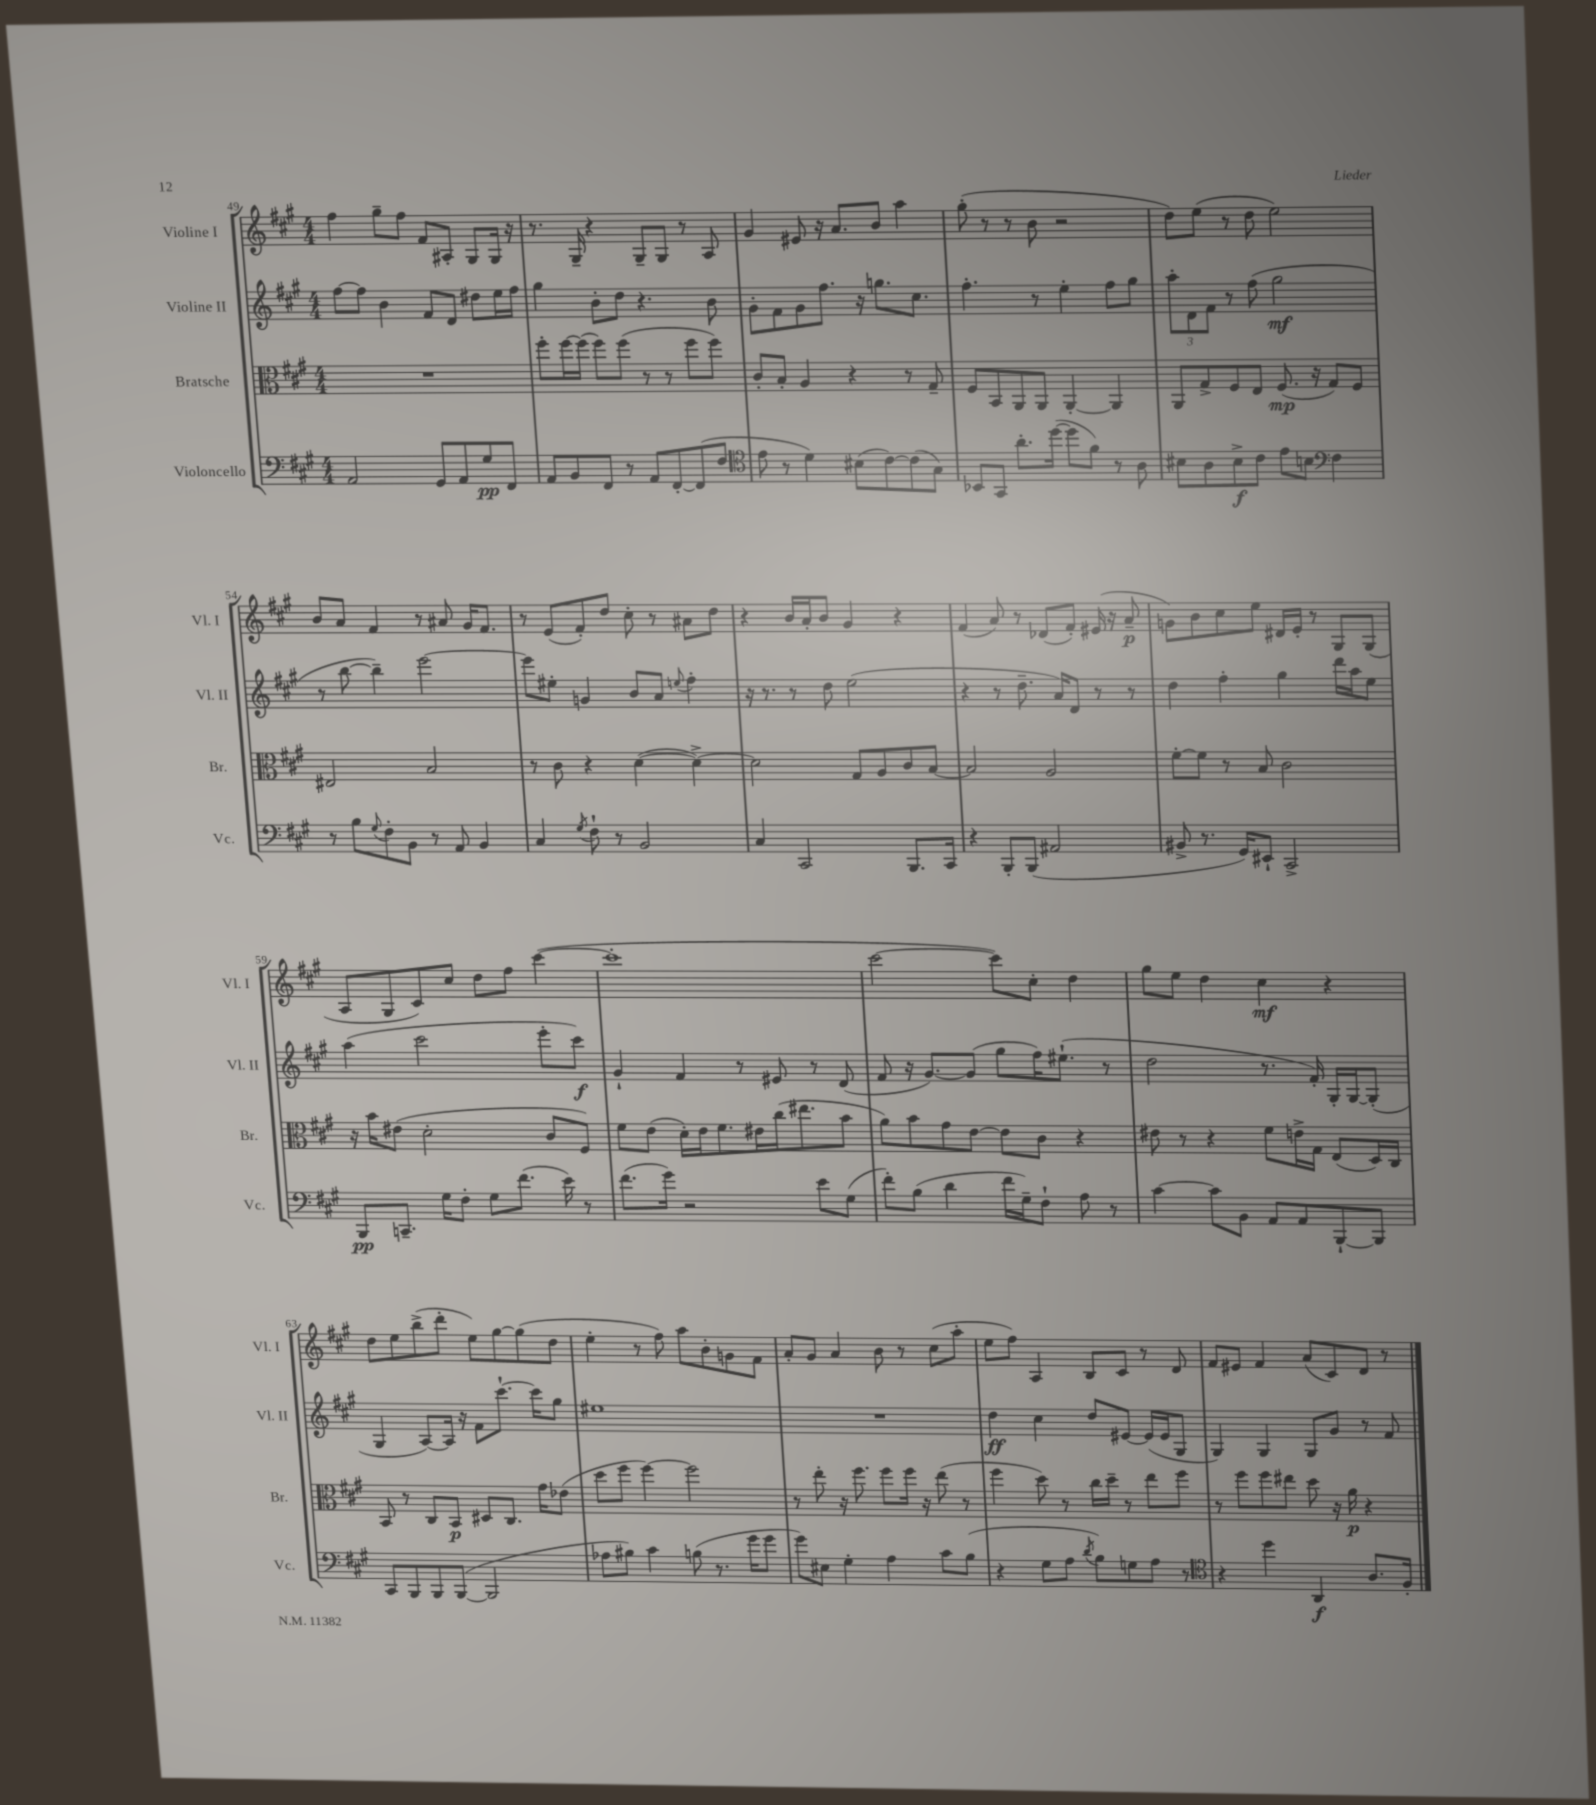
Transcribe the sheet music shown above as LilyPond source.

<<
\new StaffGroup <<
\new Staff = "s0" \with { instrumentName = "Violine I" shortInstrumentName = "Vl. I" } {
    \clef treble \key a \major \numericTimeSignature \time 4/4
    fis''4 gis''8-- fis''8 fis'8 ais8-. gis8 gis16 r16 |
    r8. gis16-- r4 gis8-- gis8 r8 a8 |
    gis'4 eis'8 r16 a'8. b'8 a''4 |
    gis''8-.( r8 r8 b'8 r2 |
    d''8) e''8( r8 d''8 e''2) |
    b'8 a'8 fis'4 r8 ais'8 gis'16 fis'8. |
    r8 e'8( fis'8-.) d''8 cis''8-. r8 ais'8 d''8 |
    r4 b'16 a'16-. b'8 gis'4 r4 |
    fis'4( a'8) r8 des'8( fis'8-.) eis'16( r16 a'8--\p |
    g'8) b'8 cis''8 e''8 dis'16 e'16-. r8 gis8 gis8( |
    a8 gis8 cis'8) cis''8 d''8 fis''8 cis'''4~( |
    cis'''1-. |
    cis'''2~ cis'''8) cis''8-. d''4 |
    gis''8 e''8 d''4 cis''4\mf r4 |
    d''8 e''8 b''8->( d'''8-. e''8) gis''8~ gis''8( d''8 |
    e''4-. r8 fis''8) a''8 b'8-. g'8 fis'8 |
    a'8-. gis'8 a'4 b'8 r8 cis''8( a''8-. |
    e''8 fis''8) a4 b8 cis'8 r8 d'8 |
    fis'8 eis'8 fis'4 a'8( cis'8) d'8 r8 \bar "|." |
}
\new Staff = "s1" \with { instrumentName = "Violine II" shortInstrumentName = "Vl. II" } {
    \clef treble \key a \major \numericTimeSignature \time 4/4
    fis''8~ fis''8 b'4 fis'8 d'8 dis''8 e''16 fis''16 |
    gis''4 b'8-. d''8 r4. b'8 |
    gis'8-. fis'8 gis'8 fis''8. r16 g''8. cis''8. |
    fis''4.-. r8 e''4-. fis''8 gis''8 |
    \tuplet 3/2 { a''8-. d'8 fis'8 } r8 fis''8( gis''2\mf |
    r8 b''8~ b''4--) e'''2~ |
    e'''8 eis''8-. g'4 b'8 a'8 \appoggiatura { e''8 } fis''4-. |
    r16 r8. r8 d''8 e''2( |
    r4 r8 d''8.-- a'16) d'8 r8 r8 |
    d''4 fis''4-. gis''4 d'''16 a''16 e''8 |
    a''4( cis'''2 e'''8-. cis'''8\f) |
    gis'4-! fis'4 r8 eis'8 r8 d'8( |
    fis'8 r16 gis'8.~) gis'8( gis''8 fis''16) eis''8.-!( r8 |
    d''2 r8. fis'16-.) gis16-. gis16~ gis8-.( |
    gis4 a8~) a16 r16 fis'8 cis'''8.~-! cis'''16 gis''8 |
    eis''1 |
    R1 |
    d''4\ff cis''4 d''8 eis'8~ eis'16( eis'16 gis8 |
    gis4) gis4 gis8 gis'8 r8 fis'8 \bar "|." |
}
\new Staff = "s2" \with { instrumentName = "Bratsche" shortInstrumentName = "Br." } {
    \clef alto \key a \major \numericTimeSignature \time 4/4
    R1 |
    fis''8-. fis''16~ fis''16( fis''8) fis''8( r8 r8 fis''8 fis''8) |
    cis'8-. b8-. a4 r4 r8 gis8-- |
    fis8 b,8 a,8 a,8 a,4~-. a,4 |
    a,8 gis8-> fis8 e8 fis8.\mp( r16 gis8) fis8 |
    eis2 b2 |
    r8 cis'8 r4 d'4~( d'4~->) |
    d'2 gis8 a8 cis'8 b8~ |
    b2 a2 |
    fis'8~-. fis'8 r8 b8 cis'2 |
    r16 b'16 eis'8( d'2-. cis'8 fis8) |
    fis'8 e'8( d'16-.) e'16 fis'8. eis'16 cis''16( eis''8. b'8 |
    a'8) b'8 gis'8 e'8~ e'8 cis'8 r4 |
    eis'8 r8 r4 fis'8 e'16-> gis16 e8( d16) cis16 |
    b,8 r8 cis8 b,8\p dis8 cis8. gis'16 ees'8( |
    d''8 fis''8 fis''4~) fis''2 |
    r8 e''8-. r16 fis''8. fis''8 fis''16 r16 e''8( r8 |
    fis''4 d''8) r8 cis''16 d''16-- r8 e''8 fis''8 |
    r8 fis''8 fis''8 eis''8 d''8 r16 a'16\p r4 \bar "|." |
}
\new Staff = "s3" \with { instrumentName = "Violoncello" shortInstrumentName = "Vc." } {
    \clef bass \key a \major \numericTimeSignature \time 4/4
    a,2 gis,8 a,8 gis8\pp fis,8 |
    a,8 b,8 fis,8 r8 a,8 fis,8~-. fis,8( fis8 |
    \clef tenor e'8 r8 d'4) bis8( cis'8~) cis'8( gis8) |
    bes,8 gis,8 a'8.-. d''16~( d''8 fis'8) r8 a8 |
    bis8 a8 bis8->\f cis'8 e'8 b8 \clef bass fis4 |
    r8 b8 \appoggiatura { gis8 } fis8-. b,8 r8 a,8 b,4 |
    cis4 \acciaccatura { gis8 } fis8-! r8 b,2 |
    cis4 cis,2 b,,8. cis,16 |
    r4 b,,8-. b,,8( ais,2 |
    bis,8-> r8. gis,16) eis,8-! cis,2-> |
    b,,8\pp c,8.-- gis16 fis8-. gis8 fis'8.( e'16) r8 |
    fis'8.( gis'16) r2 e'8 gis8( |
    fis'8-.) b8( d'4 fis'16 gis16--) fis8-! a8 r8 |
    cis'4~ cis'8 b,8 a,8 a,8 b,,8~-! b,,8 |
    cis,8 b,,8 b,,8 b,,8~( b,,2 |
    aes8 bis8) cis'4 b8( r8. gis'16 gis'8 |
    gis'8) eis8 gis4-. a4 cis'8 b8( |
    r4 gis8 a8 \acciaccatura { d'8 } b8) g8 a8 r8 |
    \clef tenor r4 d''4 a,4\f a8. fis16-. \bar "|." |
}
>>
>>
\layout { \context { \Score currentBarNumber = #49 } }
